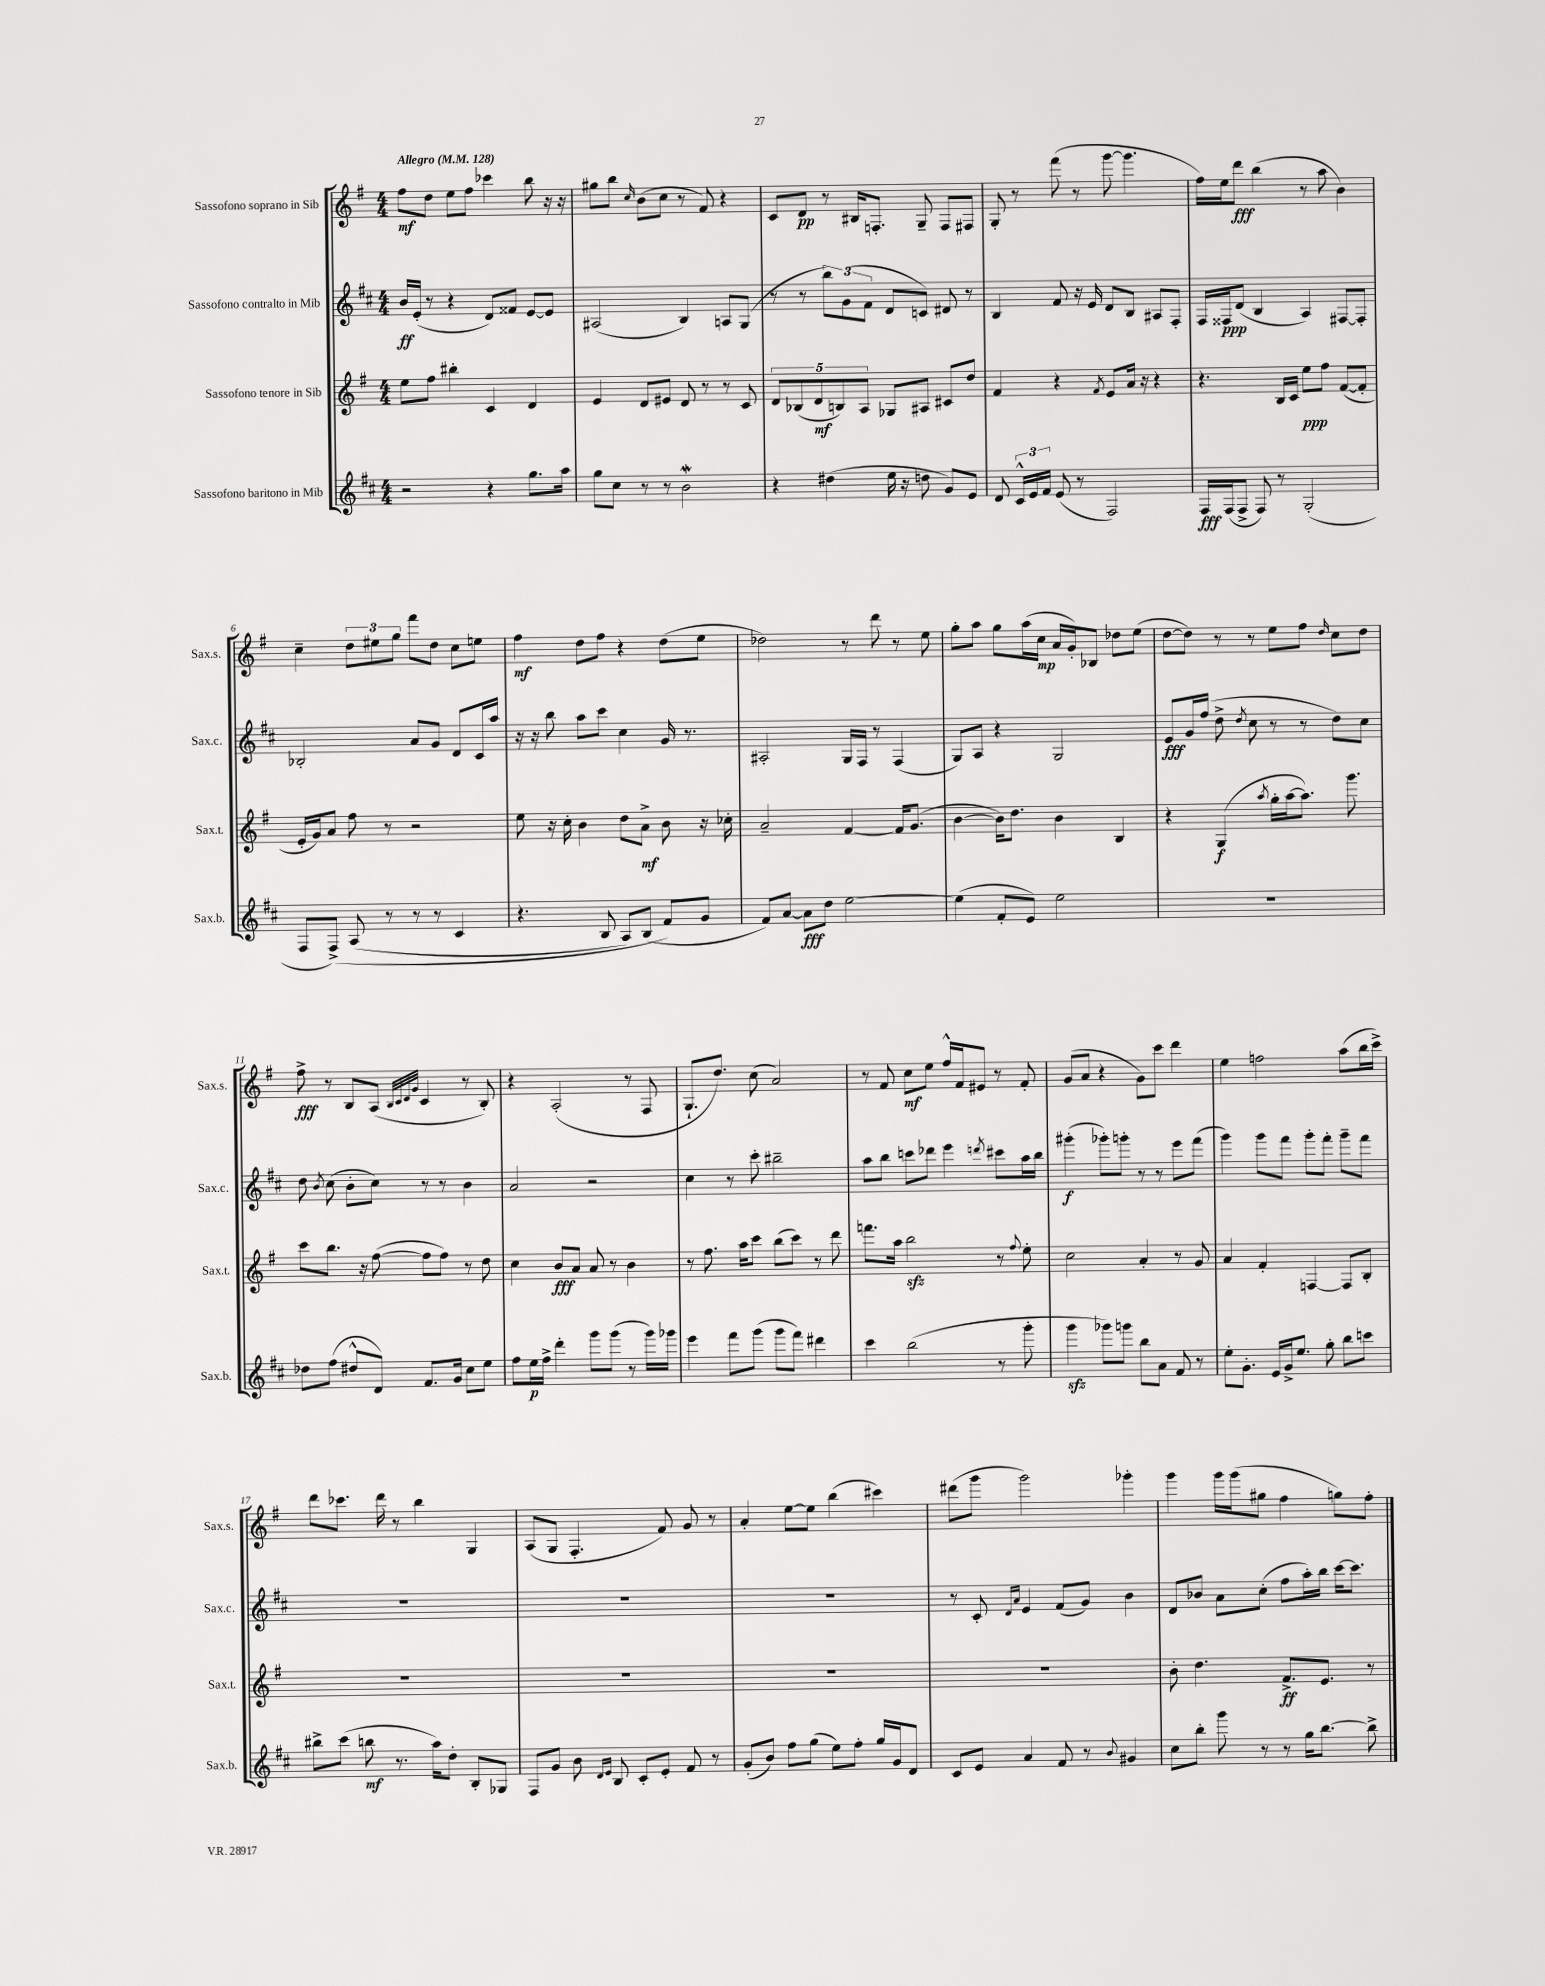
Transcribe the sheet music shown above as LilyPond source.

<<
\new StaffGroup <<
\new Staff = "s0" \with { instrumentName = "Sassofono soprano in Sib" shortInstrumentName = "Sax.s." } {
    \clef treble \key g \major \numericTimeSignature \time 4/4 \tempo "Allegro" 4 = 128
    \autoBeamOff fis''8[\mf d''8] e''8[ fis''8] ces'''4 b''8 r16 r16 |
    gis''8[ b''8] \grace { c''16 } b'8[( c''8] r8 fis'8) r4 |
    c'8[ d'8]\pp r8 bis16[ f8.]-. g8-- f8[ fis8] |
    g8-. r8 fis'''8( r8 g'''8~ g'''4. |
    fis''16[) e''16 d'''8]\fff b''4( r8 a''8 b'4) |
    c''4-- \tuplet 3/2 { d''8[ eis''8 g''8] } fis'''8[ d''8] c''8[ e''8] |
    fis''4\mf d''8[ fis''8] r4 d''8[( e''8] |
    des''2) r8 d'''8 r8 e''8 |
    g''8[-. a''8] g''8[ a''16( c''16]\mp a'16[ g'16-.) bes8] des''8[ e''8]( |
    d''8[~ d''8]) r8 r8 e''8[ fis''8] \grace { d''16 } c''8[ d''8] |
    fis''8->\fff r8 b8[ a8]( \grace { b32[ c'32 d'32 g'32] } c'4 r8 b8-.) |
    r4 a2-.( r8 fis8 |
    g8.[-! d''8.]) c''8( a'2) |
    r8 fis'8 c''8[\mf e''8] fis''16[-^ fis'16 eis'8] r8 fis'8-. |
    g'8[( a'8] r4 g'8[) c'''8] d'''4 |
    e''4 f''2 a''8[( b''16 c'''16]->) |
    d'''8[ ces'''8.] d'''16 r8 b''4 g4 |
    a8[( g8] fis4.-. fis'8) g'8 r8 |
    a'4-. e''8[~ e''8] b''4( cis'''4) |
    dis'''8[( g'''8] g'''2) ges'''4-. |
    g'''4 g'''16[ g'''16( gis''8] fis''4 g''8[) fis''8]-. \bar "|." |
}
\new Staff = "s1" \with { instrumentName = "Sassofono contralto in Mib" shortInstrumentName = "Sax.c." } {
    \clef treble \key d \major \numericTimeSignature \time 4/4
    \autoBeamOff b'16[\ff e'16]-.( r8 r4 d'8[) fisis'8] e'8[~ e'8] |
    ais2( b4) a8[ g8]( |
    r8 r8 \tuplet 3/2 { b''8[) g'8( fis'8] } d'8[ c'8]) dis'8 r8 |
    b4 fis'8 r16 e'16 d'8[ b8] ais8[ fis8]-. |
    fis16[ fisis16\ppp d'8]( b4 a4) fis8[~ fis8]-. |
    bes2-. a'8[ g'8] d'8[ cis'16 a''16] |
    r16 r16 b''8 a''8[ cis'''8] cis''4 g'16 r8. |
    ais2-. g16[ fis16] r8 fis4( |
    g8[) a8] r4 g2 |
    e'8[\fff g'16 fis''16]( d''8-> \acciaccatura { d''8 } cis''8 r8 r8 d''8[) cis''8] |
    d''8 \acciaccatura { b'8 } cis''8( b'8[-. cis''8]) r8 r8 b'4 |
    a'2 r2 |
    cis''4 r8 cis'''8-. bis''2-- |
    a''8[ b''8] c'''8[ des'''8] e'''4 \acciaccatura { d'''8 } cis'''8[ a''16 b''16] |
    gis'''4-.\f( ges'''8[-.) g'''8]-. r8 r8 e'''8[ fis'''8]( |
    g'''4) g'''8[ fis'''8] g'''8[-. fis'''8]-. g'''8[-- fis'''8] |
    R1 |
    R1 |
    R1 |
    r8 cis'8-. \grace { d'16[ a'16] } e'4 fis'8[( g'8]) b'4 |
    d'8[ bes'8] a'8[ cis''8]-.( fis''8[ a''16-.) b''16] cis'''16[~ cis'''8.] \bar "|." |
}
\new Staff = "s2" \with { instrumentName = "Sassofono tenore in Sib" shortInstrumentName = "Sax.t." } {
    \clef treble \key g \major \numericTimeSignature \time 4/4
    \autoBeamOff e''8[ fis''8] bis''4-. c'4 d'4 |
    e'4 d'8[ eis'8] d'8 r8 r8 c'8 |
    \tuplet 5/4 { d'8[ bes8( d'8\mf b8) a8] } ges8[ ais8] cis'8[ d''8] |
    fis'4 r4 \acciaccatura { fis'8 } e'8[ a'16] r16 r4 |
    r4. b16[ c'16] e''8[\ppp fis''8] fis'8[~( fis'8]-. |
    e'16[-. g'16) a'8] fis''8 r8 r2 |
    e''8 r16 c''16-. b'4 d''8[ a'8]->\mf b'8 r16 ces''16-. |
    a'2-- fis'4~ fis'16[ g'8.]( |
    b'4~ b'16[) d''8.] b'4 b4 |
    r4 g4\f( \acciaccatura { a''8 } g''16[-. a''16~ a''8.]) g'''8. |
    c'''8[ b''8.] r16 fis''8~( fis''8[ fis''8]) r8 d''8 |
    c''4 b'8[\fff a'8] a'8 r8 b'4 |
    r8 fis''8. a''16[ c'''8] b''8[( c'''8]) r8 d'''8 |
    f'''8.[ a''16] b''2\sfz r8 \appoggiatura { fis''8 } e''8-. |
    c''2 a'4-. r8 g'8 |
    a'4 fis'4-. f4~ f8[ b8]-. |
    R1 |
    R1 |
    R1 |
    R1 |
    b'8-. d''4. fis'8.[->\ff e'8.] r8 \bar "|." |
}
\new Staff = "s3" \with { instrumentName = "Sassofono baritono in Mib" shortInstrumentName = "Sax.b." } {
    \clef treble \key d \major \numericTimeSignature \time 4/4
    \autoBeamOff r2 r4 g''8.[ a''16] |
    g''8[ cis''8] r8 r8 b'2\mordent |
    r4 dis''4( e''16 r16 d''8 g'8[) e'8] |
    d'8 \tuplet 3/2 { cis'16[-^ e'16 fis'16] } e'8( r8 fis2) |
    fis16[\fff fis16( fis8]-> fis8) r8 g2-.( |
    fis8[ fis8]->)\( a8( r8 r8 r8 cis'4 |
    r4. b8 a8[) b8]( fis'8[\) g'8] |
    fis'8[) a'8]~ a'8[\fff d''8] e''2~ |
    e''4( fis'8[-. e'8]) e''2 |
    R1 |
    des''8[ fis''8]( dis''8[-^ d'8]) fis'8.[ g'16] cis''8[ e''8] |
    fis''8[ e''16\p fis''16]-> d'''4-. g'''8[ g'''8]( r8 g'''16[) ges'''16] |
    e'''4 fis'''8[ g'''8]( g'''8[ fis'''8]) dis'''4 |
    cis'''4 b''2( r8 g'''8-. |
    g'''4\sfz ges'''8[) g'''8] b''8[ a'8] fis'8 r8 |
    e''8[-. g'8.]-. e'16[ g'16-> e''8.] g''8-. b''8[ c'''8] |
    bis''8[-> cis'''8]( b''8\mf r8. a''16[) d''8]-. b8[-. ges8] |
    fis8[ g'8] b'8 \grace { d'16[ e'16] } b8 cis'8[-. e'8]-. fis'8 r8 |
    g'8[-.( b'8]) fis''8[ g''8]( e''8[) fis''8]-. g''16[ g'16 d'8] |
    cis'8[ e'8] a'4 fis'8 r8 \appoggiatura { b'8 } gis'4 |
    cis''8[ b''8]-. g'''8 r8 r8 g''16[ b''8.]~ b''8-> \bar "|." |
}
>>
>>
